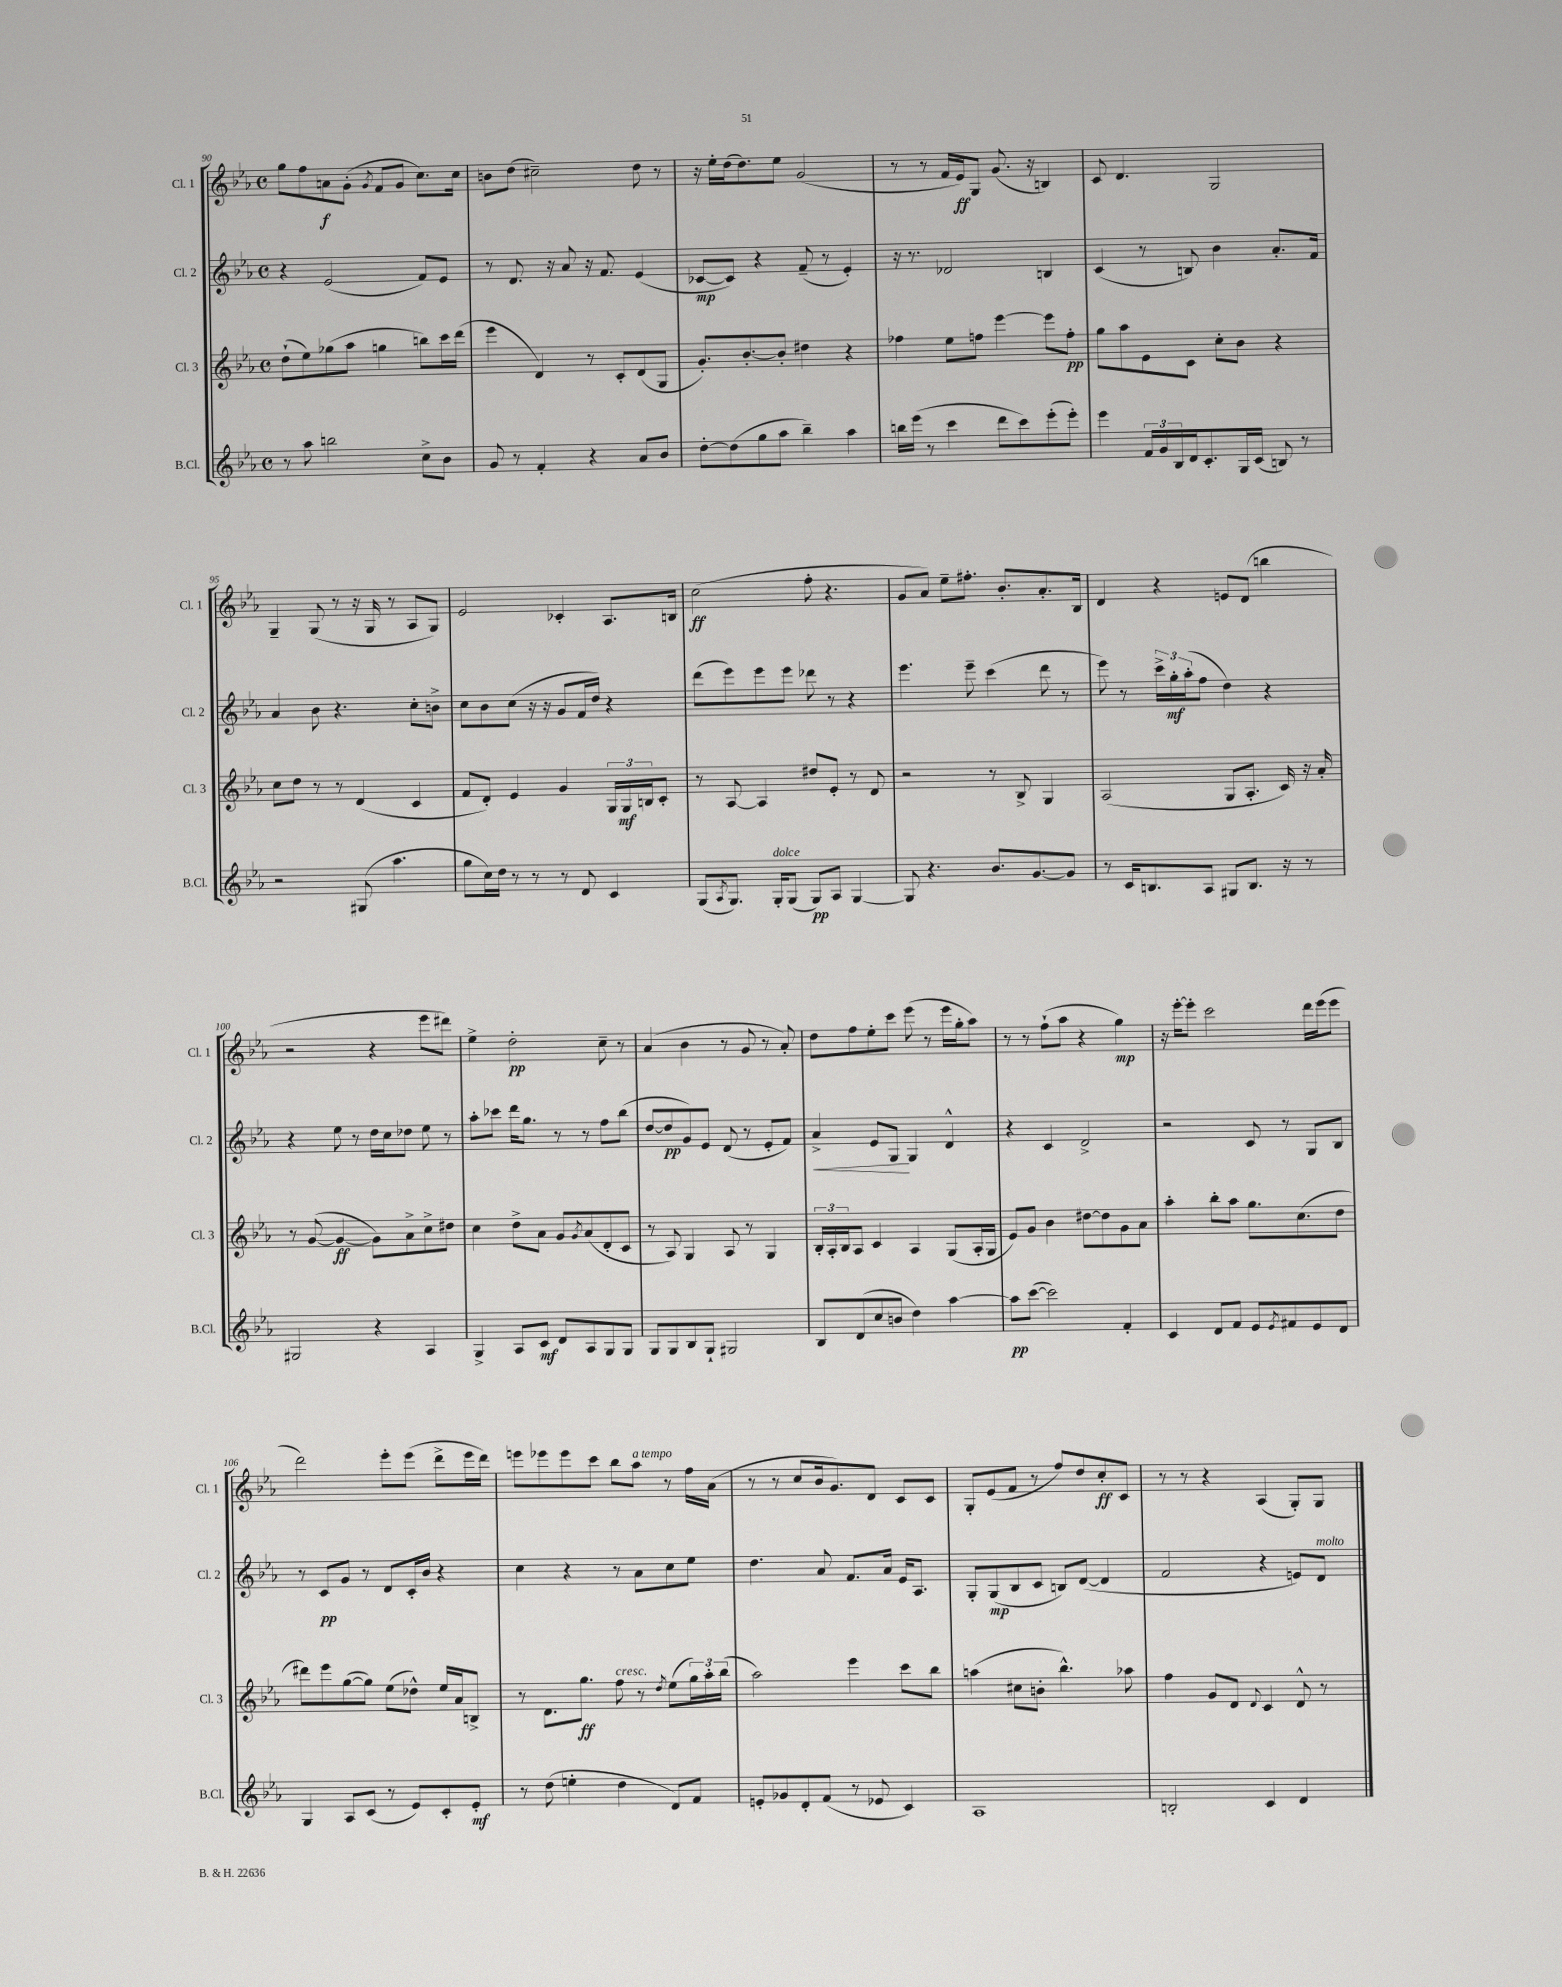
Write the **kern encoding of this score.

**kern	**kern	**kern	**kern
*staff4	*staff3	*staff2	*staff1
*clefG2	*clefG2	*clefG2	*clefG2
*k[b-e-a-]	*k[b-e-a-]	*k[b-e-a-]	*k[b-e-a-]
*M4/4	*M4/4	*M4/4	*M4/4
*met(c)	*met(c)	*met(c)	*met(c)
8r	(8dd`	4r	8gg
8aa-	8ee-)	.	8ff
2bb	(8gg-	(2e-	8a
.	8aa-	.	(8g'
.	.	.	8qg
.	4gg	.	8f
.	.	.	8g
8cc^	8bb)	8f)	8.cc)
8b-	16ccc	8e-	.
.	(16ddd	.	16cc
=	=	=	=
8g	4eee-	8r	8b
8r	.	8.d	(8dd
4f'	4d)	.	2cc#~)
.	.	16r	.
.	.	8a-	.
4r	8r	16r	.
.	.	8.f	.
.	8c'	.	.
8a-	(8d	(4e-	8dd
8b-	8G	.	8r
=	=	=	=
[8dd'	8.g')	[8c-	16r
.	.	.	16ee-'
(8dd]	.	8c-])	(16dd
.	[8.b-'	.	8.dd)
8gg	.	4r	.
8aa-	8b-']	.	8ee-
4bb-~)	4dd#	(8f~	(2g
.	.	8r	.
4aa-	4r	4e-')	.
=	=	=	=
16bb	4ff-	16r	8r
(16eee-	.	8.r	.
8r	.	.	8r
4ccc	8ee-	2d-	16f
.	.	.	16e-)
.	8ff	.	8G
8ddd	[4eee-	.	(8.g
8ccc)	.	.	.
.	.	.	16r
(8eee-'	8eee-]	4B	4B)
8eee-')	8ff'	.	.
=	=	=	=
4eee-	8gg	(4c	8c
.	8aa-	.	4.d
24f	8e-	8r	.
24g	.	.	.
24B-	.	.	.
16d	8c	8B)	.
8.c'	.	.	.
.	8cc'	4b-	2G
16G	8b-	.	.
(16c	.	.	.
8B)	4r	8.a-'	.
8r	.	.	.
.	.	16f	.
=	=	=	=
2r	8cc	4a-	4G~
.	8dd	.	.
.	8r	8b-	(8G
.	8r	4.r	8r
(8G#	(4d	.	16r
.	.	.	16G
4.aa-	.	.	8r
.	4c	8cc'	8A-
.	.	8b^	8G)
=	=	=	=
8gg	8f	8cc	2e-
16cc)	8d')	8b-	.
16dd	.	.	.
8r	4e-	(8cc	.
8r	.	16r	.
.	.	16r	.
8r	4g	8g	4c-'
8d	.	16f	.
.	.	16dd)	.
4c	24G	4r	8.A-
.	24G	.	.
.	24B	.	.
.	8c'	.	.
.	.	.	16B
=	=	=	=
(8G	8r	(8ddd	(2cc
8qA-	.	.	.
8.G)	[8A-	8eee-)	.
.	4A-]	8eee-	.
16G'	.	.	.
(8G	.	8eee-	.
8G)	8dd#	8ddd-	8ff'
8A-	8e-'	8r	4.r
[4G	8r	4r	.
.	8d	.	.
=	=	=	=
8G]	2r	4.eee-	8g
4.r	.	.	8a-)
.	.	.	8ee-~
.	.	8eee-~	8.ff#'
8.b-	8r	(4ccc	.
.	.	.	8.b-'
.	8B-^	.	.
[8.g	.	.	.
.	4G	8ddd	8.a-'
8g]	.	8r	.
.	.	.	16B-
=	=	=	=
8r	(2A-	8eee-)	4d
16c	.	8r	.
8.B	.	.	.
.	.	24ccc^	4r
.	.	24gg'	.
.	.	(24aa-'	.
8A-	.	8ff	.
8G#	8G	4dd)	8e
8.B	8.A-'	.	(8d
.	.	4r	4bb
16r	16c)	.	.
8r	16r	.	.
.	16a-'	.	.
=	=	=	=
2G#	8r	4r	2r
.	([8g	.	.
.	4g_	8ee-	.
.	.	8r	.
4r	8g])	16dd	4r
.	.	16cc	.
.	8a-^	8dd-	.
4A-	8cc^	8ee-	8eee-
.	8dd#	8r	8ddd#)
=	=	=	=
4G^	4cc	8aa-'	4ee-^
.	.	8ccc-	.
8A-	8dd^	16ddd	2dd'
.	.	8.gg	.
8c	8a-	.	.
8d	8g	8r	.
.	8qg	.	.
8A-	(8a-	8r	.
8G	8d'	8ff	8cc~
8G	8c	(8bb-	8r
=	=	=	=
8G	8r	[8dd	(4a-
8G	8A-)	8dd]	.
8B-	4G	8g)	4b-
8G`	.	8e-	.
2G#	8A-	(8d	8r
.	8r	8r	8g
.	4G	8e-'	8r
.	.	8f)	8a-')
=	=	=	=
8B-	24B-'	4a-^	8dd
.	24A-'	.	.
.	24B-	.	.
(8d	8A-	.	8ff
8cc	4c	8e-	8ee-'
8b	.	8G	8ccc
4dd)	4A-	4G	(8eee-
.	.	.	8r
[4aa-	(8G	4d^^	16eee-
.	.	.	16gg'
.	16A-'	.	8aa-)
.	16G	.	.
=	=	=	=
8aa-]	8e-)	4r	8r
([8ccc	8g	.	8r
2ccc])	4b-	4c	(8ff`
.	.	.	8aa-
.	[8dd#	2d^	4r
.	8dd#]	.	.
4f'	8g	.	4gg)
.	8a-	.	.
=	=	=	=
4c	4aa-'	2r	16r
.	.	.	[16eee-'
.	.	.	8eee-']
8d	8bb-'	.	2ccc
8f	8aa-	.	.
8e-	8.gg	8c	.
8qe-	.	.	.
8f#	.	8r	.
.	(8.cc	.	.
8e-	.	8G	16ddd
.	.	.	(16eee-
8d	8dd	8B-	8eee-
=	=	=	=
4G	8ddd#)	8r	2ddd)
.	8eee-	8c	.
8A-	([8gg	8g	.
(8c	8gg])	8r	.
8r	(8ee-	8d	8eee-'
8e-)	8dd-^^)	16c'	(8eee-
.	.	16b-	.
8c'	16ee-	4r	8ddd^
.	16a-	.	.
8e-'	8B^	.	16eee-
.	.	.	16ddd)
=	=	=	=
8r	8r	4cc	8eee
(8dd	8.d	.	8eee-
4ee'	.	4r	8eee-
.	8.gg	.	.
.	.	.	8ccc
4dd	8ff	8r	8bb-
.	8r	8a-	8aa-
.	8qdd	.	.
8d)	(8ee-	8cc	8r
8f	24gg)	8ee-	16ff
.	24aa-'	.	.
.	.	.	(16a-
.	(24bb-	.	.
=	=	=	=
8e'	2aa-)	4.dd	8r
8g-	.	.	8r
8d'	.	.	8cc
(8f	.	8a-	16b-
.	.	.	8.g)
8r	4eee-	8.f	.
8e-	.	.	8d
.	.	16a-	.
4c)	8ccc	16e-	8c
.	.	8.A-	.
.	8bb-	.	8c
=	=	=	=
1A-	(4aa	8G'	8G'
.	.	(8G	(8e-
.	8cc#	8B-	8f
.	8b'	8c	8r
.	4.bb-^^)	8B)	8ff)
.	.	([8d	8dd
.	.	4d]	8cc'
.	8aa-	.	8c
=	=	=	=
2B'	4ff	2f	8r
.	.	.	8r
.	8g	.	4r
.	8d	.	.
.	8qqd	.	.
4c	4c	4r	(4A-
4d	8d^^	8e)	8G')
.	8r	8d	8G
==	==	==	==
*-	*-	*-	*-
